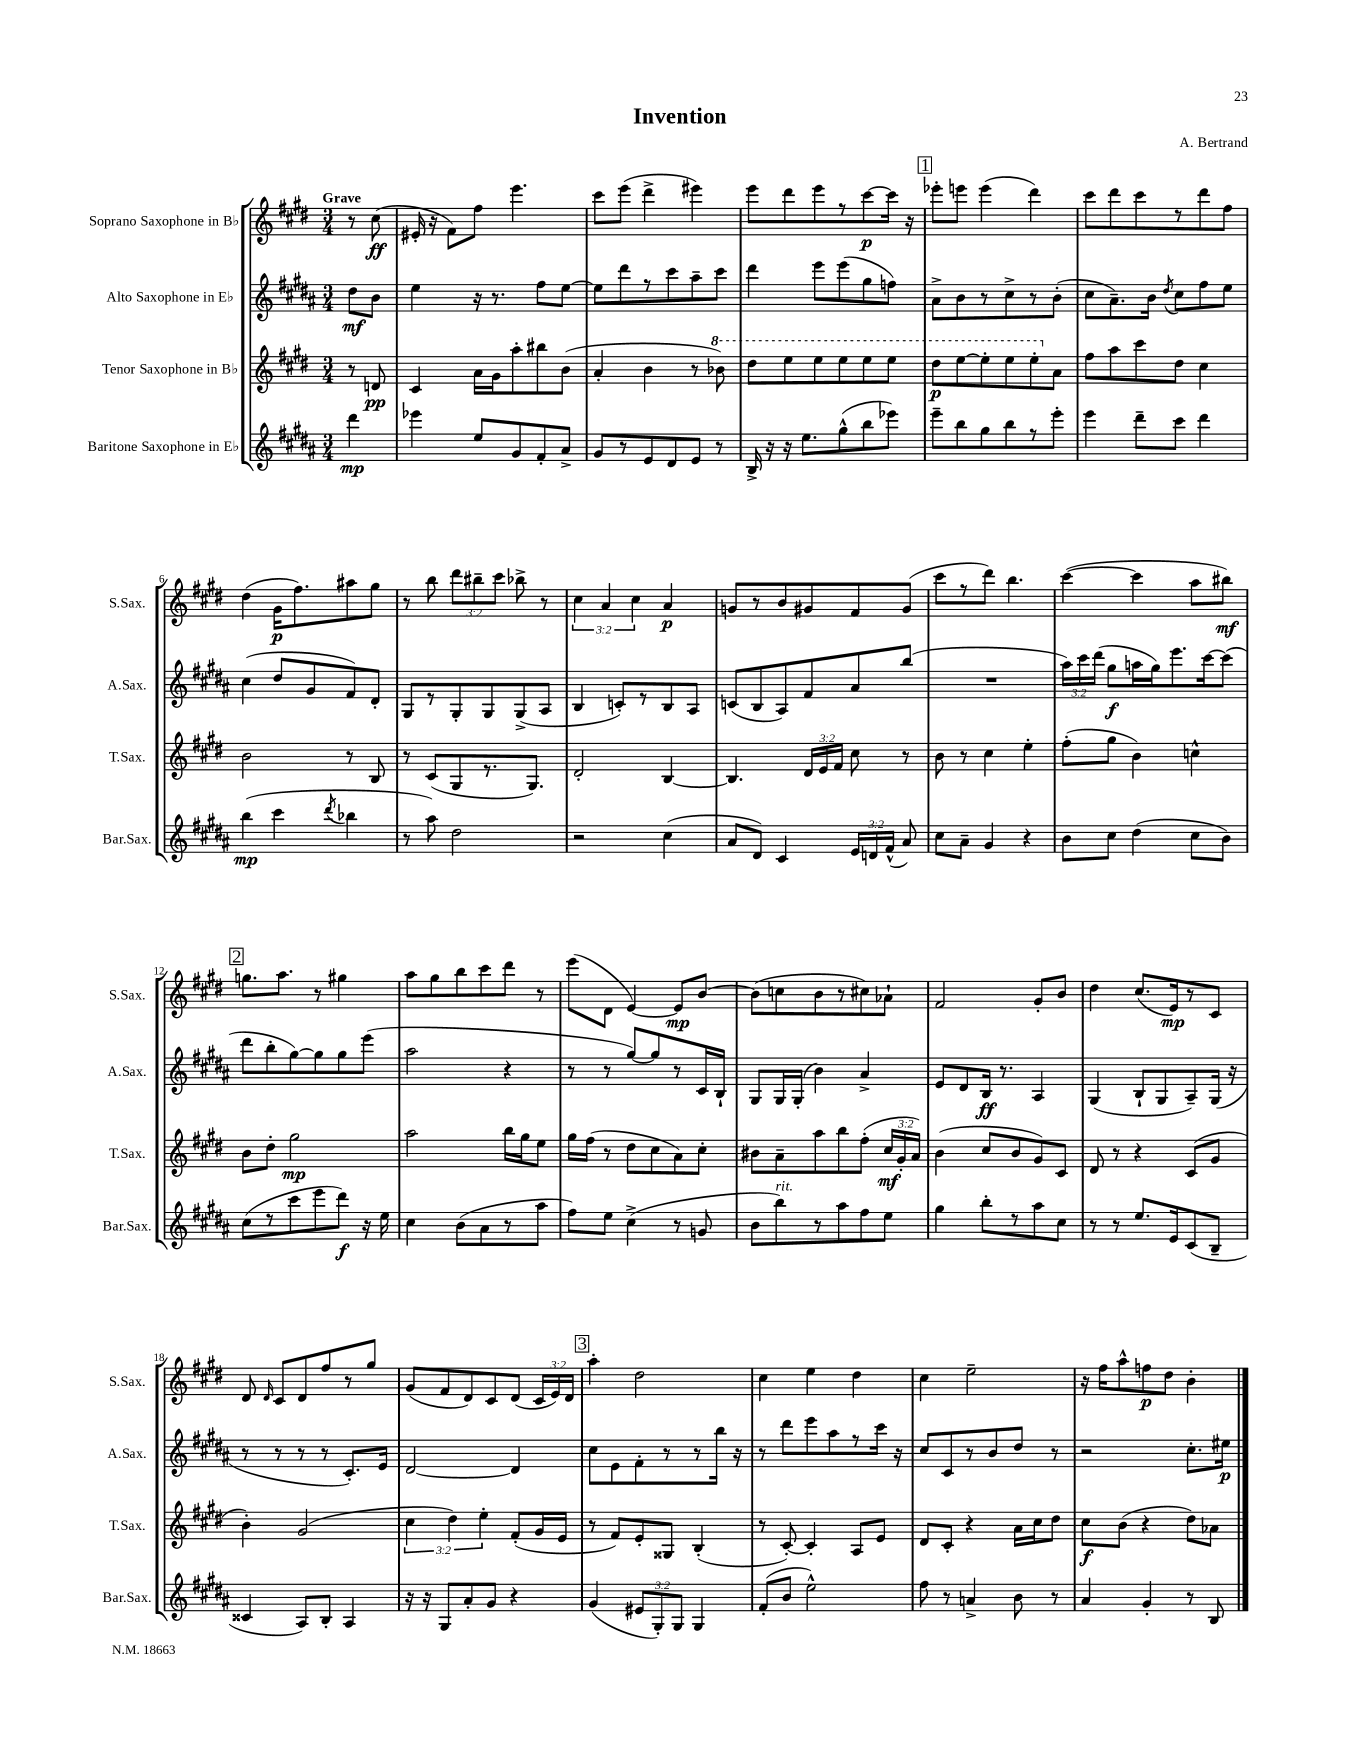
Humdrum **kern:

**kern	**dynam	**kern	**dynam	**kern	**dynam	**kern	**dynam
*part4	*part4	*part3	*part3	*part2	*part2	*part1	*part1
*staff4	*staff4	*staff3	*staff3	*staff2	*staff2	*staff1	*staff1
*I"Baritone Saxophone in E♭	*	*I"Tenor Saxophone in B♭	*	*I"Alto Saxophone in E♭	*	*I"Soprano Saxophone in B♭	*
*I'Bar.Sax.	*	*I'T.Sax.	*	*I'A.Sax.	*	*I'S.Sax.	*
*clefG2	*	*clefG2	*	*clefG2	*	*clefG2	*
*k[f#c#g#d#a#]	*	*k[f#c#g#d#]	*	*k[f#c#g#d#a#]	*	*k[f#c#g#d#]	*
*M3/4	*	*M3/4	*	*M3/4	*	*M3/4	*
=	=	=	=	=	=	=	=
!	!	!	!	!	!	!LO:TX:a:B:t=Grave	!
4ddd#\	mp	8r	.	8dd#\L	mf	8r	.
.	.	8dn/	pp	8b\J	.	(8cc#\	ff
=1	=1	=1	=1	=1	=1	=1	=1
4eee-X\	.	4c#/	.	4ee\	.	16e#X'/	.
.	.	.	.	.	.	16r	.
.	.	.	.	.	.	8f#\L)	.
8ee/L	.	16a\LL	.	16r	.	8ff#\J	.
.	.	16g#\J	.	8.r	.	.	.
8g#/	.	8aa'\	.	.	.	4.eee\	.
8f#'/	.	8bb#X\	.	8ff#\L	.	.	.
8a#^/J	.	(8b\J	.	[8ee\J	.	.	.
=2	=2	=2	=2	=2	=2	=2	=2
8g#/L	.	4a'/	.	8ee\L]	.	8ccc#\L	.
8r	.	.	.	8ddd#\	.	(8eee\J	.
8e/	.	4b\	.	8r	.	4ddd#^\	.
8d#/	.	.	.	8ccc#\	.	.	.
8e/J	.	8r	.	8aa#~\	.	4eee#X\)	.
*	*	*8va	*	*	*	*	*
8r	.	8bb-X\)	.	8ccc#\J	.	.	.
=3	=3	=3	=3	=3	=3	=3	=3
16B^/	.	8ddd#\L	.	4ddd#\	.	8eee\L	.
16r	.	.	.	.	.	.	.
16r	.	8eee\	.	.	.	8ddd#\	.
8.ee\L	.	.	.	.	.	.	.
.	.	8eee\	.	8eee\L	.	8eee\	.
(8gg#^^\	.	8eee\	.	(8eee\	.	8r	.
8bb\	.	8eee\	.	8gg#\	.	[8ccc#\	p
8eee-X\J)	.	8eee\J	.	8ffn\J)	.	16ccc#\Jk]	.
.	.	.	.	.	.	16r	.
!!LO:REH:place=s1:t=1
=4	=4	=4	=4	=4	=4	=4	=4
8eee~\L	.	8ddd#\L	p	8a#^\L	.	8eee-X'\L	.
8bb\	.	[8eee\	.	8b\	.	8eeen\J	.
8gg#\	.	8eee'\]	.	8r	.	(4eee\	.
8bb\	.	8eee\	.	8cc#^\	.	.	.
8r	.	8eee'\	.	8r	.	4ddd#\)	.
*	*	*X8va	*	*	*	*	*
8eee'\J	.	8a\J	.	(8b'\J	.	.	.
=5	=5	=5	=5	=5	=5	=5	=5
4eee\	.	8ff#\L	.	8cc#\L	.	8ccc#\L	.
.	.	8aa\	.	8.a#~\)	.	8ddd#\	.
8ddd#~\L	.	8ccc#\	.	.	.	8ccc#\	.
.	.	.	.	16b\Jk	.	.	.
.	.	.	.	8qdd#/	.	.	.
8ccc#\J	.	8dd#\J	.	8cc#\L	.	8r	.
4ddd#\	.	4cc#\	.	8ff#\	.	8ddd#\	.
.	.	.	.	8ee\J	.	8ff#\J	.
!!LO:LB:g=z
=6	=6	=6	=6	=6	=6	=6	=6
(4bb\	mp	2b\	.	(4cc#\	.	(4dd#\	.
4ccc#\	.	.	.	8dd#/L	.	16g#\KL	p
.	.	.	.	.	.	8.ff#\)	.
.	.	.	.	8g#/	.	.	.
8qddd#/	.	.	.	.	.	.	.
4bb-X\	.	8r	.	8f#/)	.	8aa#X\	.
.	.	8B/	.	8d#'/J	.	8gg#\J	.
=7	=7	=7	=7	=7	=7	=7	=7
8r	.	8r	.	8G#/L	.	8r	.
8aa#\)	.	(8c#/L	.	8r	.	8bb\	.
2dd#\	.	8G#/	.	8G#'/	.	12ddd#\L	.
.	.	.	.	.	.	12bb#X~\	.
.	.	8.r	.	8G#/	.	.	.
.	.	.	.	.	.	12ccc#\J	.
.	.	.	.	(8G#^/	.	8bb-X^\	.
.	.	8.G#/J)	.	.	.	.	.
.	.	.	.	8A#/J	.	8r	.
=8	=8	=8	=8	=8	=8	=8	=8
2r	.	2d#'/	.	4B/	.	6cc#\	.
.	.	.	.	.	.	6a/	.
.	.	.	.	8cn'/L)	.	.	.
.	.	.	.	.	.	6cc#\	.
.	.	.	.	8r	.	.	.
(4cc#\	.	[4B/	.	8B/	.	4a/	p
.	.	.	.	8A#/J	.	.	.
=9	=9	=9	=9	=9	=9	=9	=9
8a#/L	.	4.B/]	.	(8cn/L	.	8gn/L	.
8d#/J)	.	.	.	8B/	.	8r	.
4c#/	.	.	.	8A#/)	.	8b/	.
.	.	24d#/LL	.	8f#/	.	8g#X/	.
.	.	24e/	.	.	.	.	.
.	.	24f#/JJ	.	.	.	.	.
24e/LL	.	8cc#\	.	8a#/	.	8f#/	.
24dn/	.	.	.	.	.	.	.
(24f#^^/JJ	.	.	.	.	.	.	.
8a#/)	.	8r	.	(8bb/J	.	(8g#/J	.
=10	=10	=10	=10	=10	=10	=10	=10
8cc#\L	.	8b\	.	2.r	.	8ccc#\L	.
8a#~\J	.	8r	.	.	.	8r	.
4g#/	.	4cc#\	.	.	.	8ddd#\J)	.
.	.	.	.	.	.	4.bb\	.
4r	.	4ee'\	.	.	.	.	.
=11	=11	=11	=11	=11	=11	=11	=11
8b\L	.	(8ff#'\L	.	24aa#\LL)	.	([4ccc#\	.
.	.	.	.	24ccc#\	.	.	.
.	.	.	.	(24ddd#\JJ	.	.	.
8cc#\J	.	8gg#\J	.	8gg#\L	f	.	.
(4dd#\	.	4b\)	.	16aan\L	.	4ccc#\]	.
.	.	.	.	16gg#\J)	.	.	.
.	.	.	.	8.eee\	.	.	.
8cc#\L	.	4ccn^^\	.	.	.	8aa\L	.
.	.	.	.	[16ccc#\k	.	.	.
8b\J)	.	.	.	(8ccc#\J]	.	8bb#X\J)	mf
!!LO:LB:g=z
!!LO:REH:place=s1:t=2
=12	=12	=12	=12	=12	=12	=12	=12
(8cc#\L	.	8b\L	.	8ddd#\L	.	8.ggn\L	.
8r	.	8dd#'\J	.	8bb'\	.	.	.
.	.	.	.	.	.	8.aa\J	.
8ccc#\	.	2gg#\	mp	[8gg#\)	.	.	.
8eee\	.	.	.	8gg#\]	.	8r	.
8ddd#\J)	f	.	.	8gg#\	.	4gg#X\	.
16r	.	.	.	(8eee\J	.	.	.
16ee\	.	.	.	.	.	.	.
=13	=13	=13	=13	=13	=13	=13	=13
4cc#\	.	2aa\	.	2aa#\	.	8aa\L	.
.	.	.	.	.	.	8gg#\	.
(8b\L	.	.	.	.	.	8bb\	.
8a#\	.	.	.	.	.	8ccc#\	.
8r	.	16bb\LL	.	4r	.	8ddd#\J	.
.	.	16gg#\J	.	.	.	.	.
8aa#\J	.	8ee\J	.	.	.	8r	.
=14	=14	=14	=14	=14	=14	=14	=14
8ff#\L)	.	16gg#\LL	.	8r	.	(8eee\L	.
.	.	(16ff#\JJ	.	.	.	.	.
8ee\J	.	8r	.	8r	.	8d#\J	.
(4cc#^\	.	8dd#\L	.	[8gg#/L)	.	[4e/)	.
.	.	8cc#\	.	8gg#/]	.	.	.
8r	.	8a\)	.	8r	.	8e/L]	mp
8gn/	.	8cc#'\J	.	16c#/L	.	[8b/J	.
.	.	.	.	16B`/JJ	.	.	.
=15	=15	=15	=15	=15	=15	=15	=15
8b\L	.	8b#X\L	.	8G#/L	.	(8b\L]	.
!LO:TX:a:i:t=rit.	!	!	!	!	!	!	!
8bb\)	.	8a~\	.	16G#/L	.	8ccn\	.
.	.	.	.	(16G#'/JJ	.	.	.
8r	.	8aa\	.	4b\)	.	8b\	.
8aa#\	.	8bb\	.	.	.	8r	.
8ff#\	.	(8ff#'\J	.	4a#^/	.	8cc#X\)	.
8ee\J	.	24cc#/LL	mf	.	.	8a-X`\J	.
.	.	24g#'/	.	.	.	.	.
.	.	24a/JJ)	.	.	.	.	.
=16	=16	=16	=16	=16	=16	=16	=16
4gg#\	.	(4b\	.	8e/L	.	2f#/	.
.	.	.	.	8d#/	.	.	.
8bb'\L	.	8cc#/L	.	16B/Jk	ff	.	.
.	.	.	.	8.r	.	.	.
8r	.	8b/	.	.	.	.	.
8aa#\	.	8g#/)	.	4A#/	.	8g#'/L	.
8cc#\J	.	8c#/J	.	.	.	8b/J	.
=17	=17	=17	=17	=17	=17	=17	=17
8r	.	8d#/	.	(4G#/	.	4dd#\	.
8r	.	8r	.	.	.	.	.
8.ee/L	.	4r	.	8B`/L	.	(8.cc#/L	.
.	.	.	.	8G#/	.	.	.
16e/k	.	.	.	.	.	16e/k)	mp
(8c#/	.	(8c#/L	.	8A#~/)	.	8r	.
8B~/J	.	8g#/J	.	(16G#/Jk	.	8c#/J	.
.	.	.	.	16r	.	.	.
!!LO:LB:g=z
=18	=18	=18	=18	=18	=18	=18	=18
4c##X/	.	4b'\)	.	8r	.	8d#/	.
.	.	.	.	.	.	16qqd#/	.
.	.	.	.	8r	.	8c#/L	.
8A#/L)	.	(2g#/	.	8r	.	8d#/	.
8B'/J	.	.	.	8r	.	8ff#/	.
4A#/	.	.	.	8.c#'/L)	.	8r	.
.	.	.	.	.	.	8gg#/J	.
.	.	.	.	16e/Jk	.	.	.
=19	=19	=19	=19	=19	=19	=19	=19
16r	.	6cc#\	.	[2d#/	.	(8g#/L	.
16r	.	.	.	.	.	.	.
8G#/L	.	.	.	.	.	8f#/	.
.	.	6dd#\)	.	.	.	.	.
8a#'/	.	.	.	.	.	8d#/)	.
.	.	6ee'\	.	.	.	.	.
8g#/J	.	.	.	.	.	8c#/	.
4r	.	(8f#'/L	.	4d#/]	.	(8d#/J	.
.	.	16g#/L	.	.	.	24c#/LL	.
.	.	.	.	.	.	24e/)	.
.	.	16e/JJ	.	.	.	.	.
.	.	.	.	.	.	24d#/JJ	.
!!LO:REH:place=s1:t=3
=20	=20	=20	=20	=20	=20	=20	=20
(4g#/	.	8r	.	8cc#\L	.	4aa'\	.
.	.	8f#/L)	.	8e\	.	.	.
12e#X/L	.	8e'/	.	8f#'\	.	2dd#\	.
12G#'/)	.	.	.	.	.	.	.
.	.	8G##X/J	.	8r	.	.	.
12G#/J	.	.	.	.	.	.	.
4G#/	.	(4B'/	.	8r	.	.	.
.	.	.	.	16bb\Jk	.	.	.
.	.	.	.	16r	.	.	.
=21	=21	=21	=21	=21	=21	=21	=21
(8f#'/L	.	8r	.	8r	.	4cc#\	.
8b/J	.	[8c#'/)	.	8ddd#\L	.	.	.
2ee^^\)	.	4c#'/]	.	8eee\	.	4ee\	.
.	.	.	.	8aa#\	.	.	.
.	.	8A/L	.	8r	.	4dd#\	.
.	.	8e/J	.	16ccc#\Jk	.	.	.
.	.	.	.	16r	.	.	.
=22	=22	=22	=22	=22	=22	=22	=22
8ff#\	.	8d#/L	.	8cc#/L	.	4cc#\	.
8r	.	8c#'/J	.	8c#/	.	.	.
4an^/	.	4r	.	8r	.	2ee~\	.
.	.	.	.	8b/	.	.	.
8b\	.	16a\LL	.	8dd#/J	.	.	.
.	.	16cc#\J	.	.	.	.	.
8r	.	8dd#\J	.	8r	.	.	.
=23	=23	=23	=23	=23	=23	=23	=23
4a#/	.	8cc#\L	f	2r	.	16r	.
.	.	.	.	.	.	16ff#\KL	.
.	.	(8b\J	.	.	.	8aa^^\	.
4g#'/	.	4r	.	.	.	8ffn\	p
.	.	.	.	.	.	8dd#\J	.
8r	.	8dd#\L)	.	8.cc#'\L	.	4b'\	.
8B/	.	8a-X\J	.	.	.	.	.
.	.	.	.	16ee#X\Jk	p	.	.
==	==	==	==	==	==	==	==
*-	*-	*-	*-	*-	*-	*-	*-
